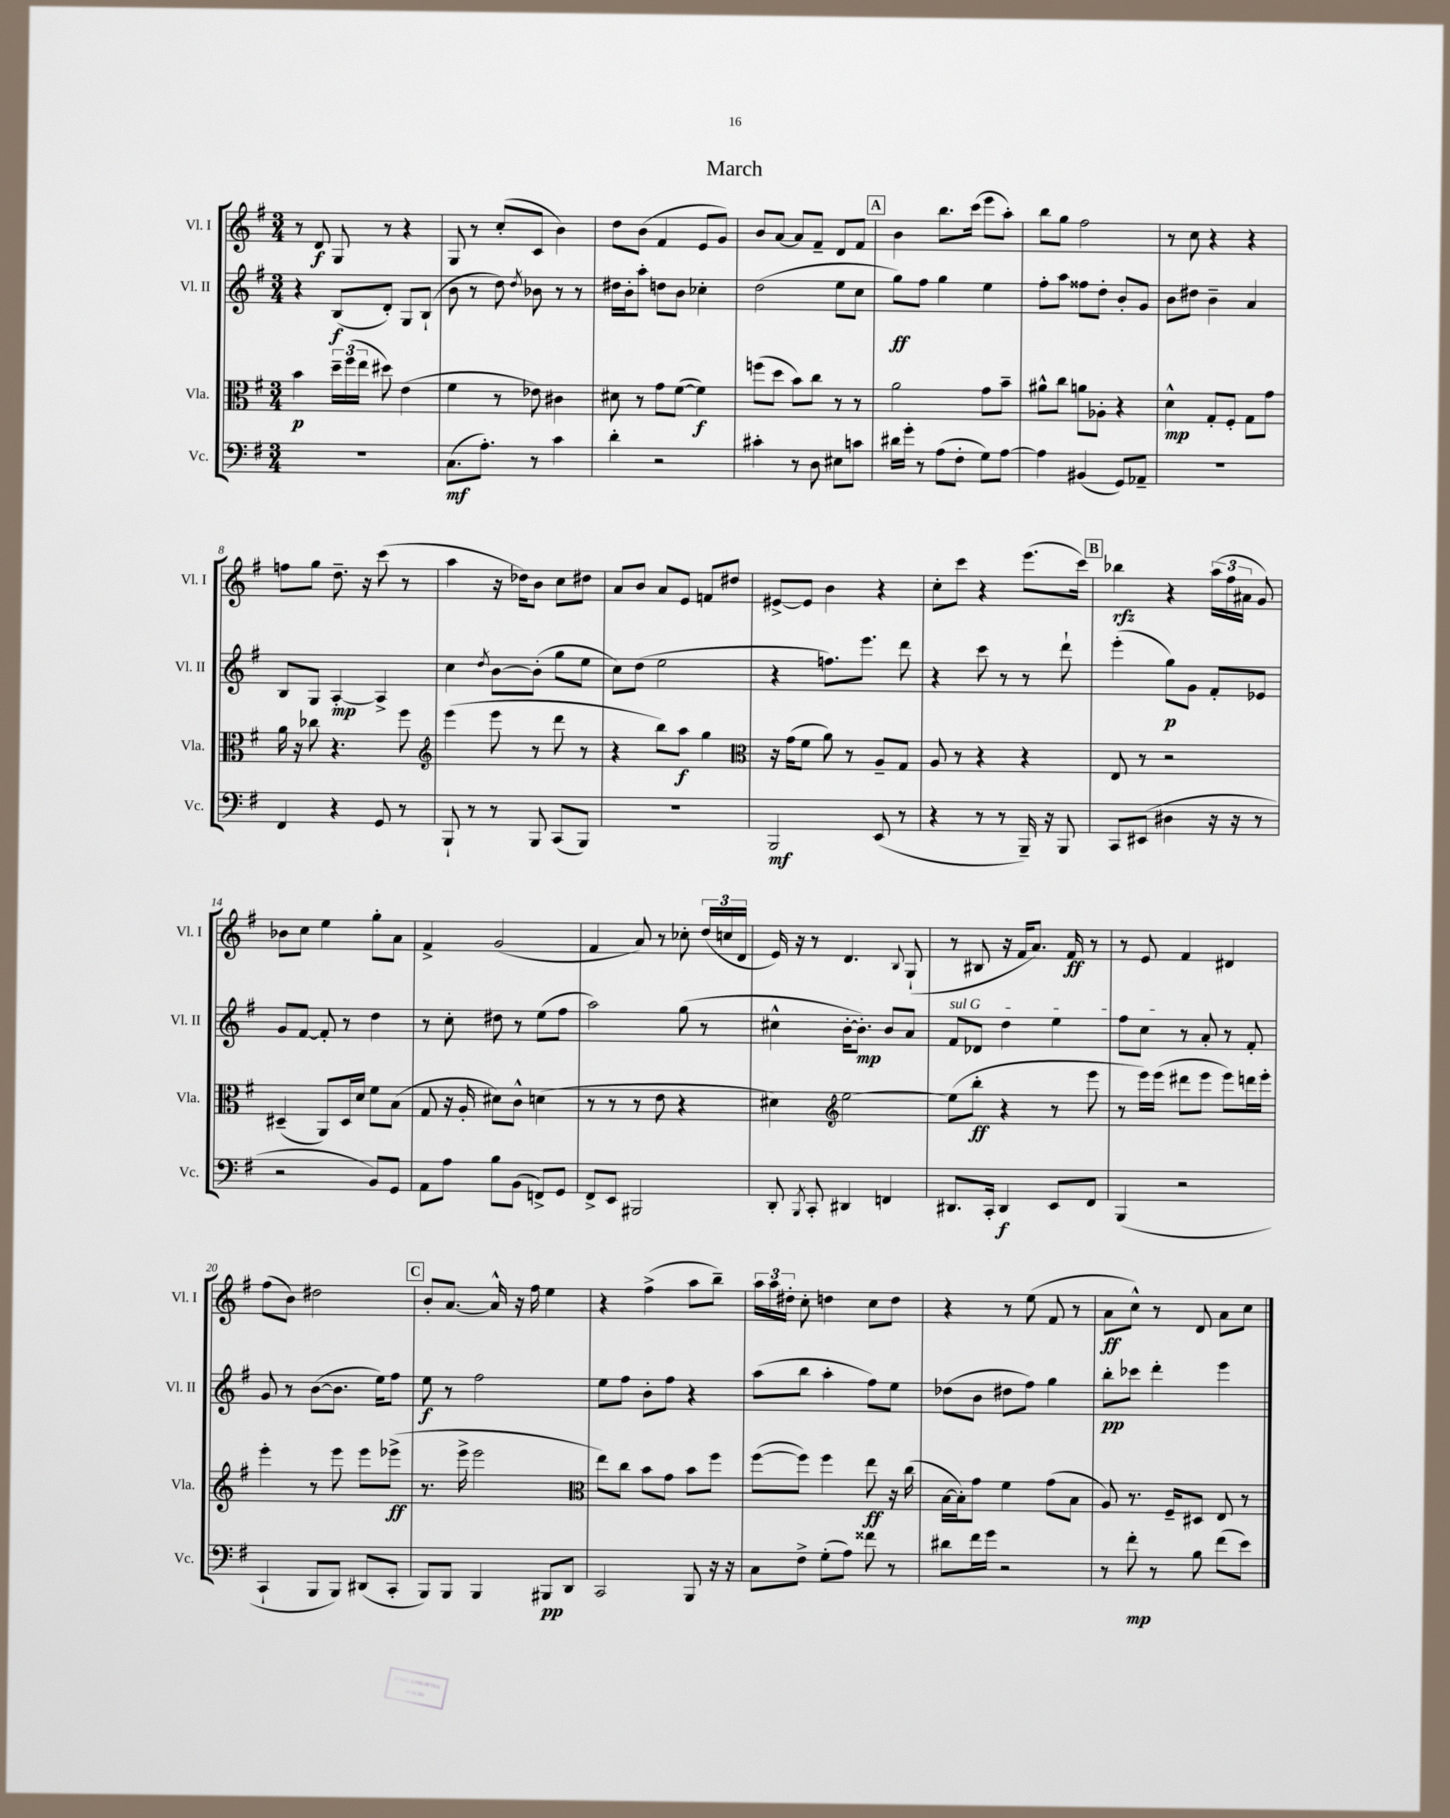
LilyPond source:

\header { title = "March" }
<<
\new StaffGroup <<
\new Staff = "s0" \with { instrumentName = "Vl. I" shortInstrumentName = "Vl. I" } {
    \clef treble \key g \major \numericTimeSignature \time 3/4
    \autoBeamOff r8 d'8\f g8 r8 r4 |
    g8 r8 c''8[-.( c'8] b'4) |
    d''8[ b'8]( fis'4 e'8[ g'8]) |
    b'8[ a'8]~ a'8[ fis'8]-- d'8[ fis'8] |
    \mark \markup { \box "A" } b'4 b''8.[ c'''16]( e'''8[ a''8]-.) |
    b''8[ g''8] fis''2 |
    r8 c''8 r4 r4 |
    f''8[ g''8] d''8.-- r16 c'''8( r8 |
    a''4 r16 des''16[) b'8] c''8[ dis''8] |
    a'8[ b'8] a'8[ e'8] f'8[ dis''8] |
    eis'8[~-> eis'8] b'4 r4 |
    c''8[-. c'''8] r4 e'''8.[( c'''16]) |
    \mark \markup { \box "B" } bes''4\rfz r4 \tuplet 3/2 { a''16[( fis''16 ais'16] } g'8) |
    bes'8[ c''8] e''4 g''8[-. a'8] |
    fis'4-> g'2( |
    fis'4 a'8) r8 ces''8-. \tuplet 3/2 { d''16[( c''16 d'16] } |
    e'16) r16 r8 d'4. \appoggiatura { b8 } g8-!( |
    r8 bis8 r16 fis'16[ a'8.]) fis'16\ff r8 |
    r8 e'8 fis'4 dis'4 |
    fis''8[( b'8]) dis''2 |
    \mark \markup { \box "C" } b'8[-. a'8.]~ a'16-^ r16 fis''16 e''4 |
    r4 fis''4->( a''8[ b''8]--) |
    \tuplet 3/2 { a''16[ a''16 dis''16]-. } c''8-. d''4 c''8[ d''8] |
    r4 r8 e''8( fis'8 r8 |
    a'8[\ff c''8]-^) r8 d'8 a'8[ c''8] \bar "|." |
}
\new Staff = "s1" \with { instrumentName = "Vl. II" shortInstrumentName = "Vl. II" } {
    \clef treble \key g \major \numericTimeSignature \time 3/4
    \autoBeamOff r4 b8[\f( d'8]-.) g8[ b8]-!( |
    b'8 r8 d''8) \acciaccatura { d''8 } bes'8 r8 r8 |
    dis''16[ b'16-. a''8]-. d''8[ b'8] ces''4-. |
    d''2( e''8[ c''8] |
    \mark \markup { \box "A" } g''8[\ff) fis''8] g''4 e''4 |
    fis''8[-. a''8] fisis''8[ d''8]-. b'8[-. g'8] |
    b'8[ dis''8] b'4-- a'4 |
    b8[ g8] a4~-.\mp a4-> |
    c''4 \acciaccatura { d''8 } b'8[~ b'8]-.( g''8[ e''8] |
    c''8[) d''8]( e''2 |
    r4 f''8.[) e'''8.] d'''8 |
    r4 c'''8 r8 r8 d'''8-! |
    \mark \markup { \box "B" } e'''4-.( g''8[\p) g'8] fis'8[-. ees'8] |
    g'8[ fis'8]~ fis'8-. r8 d''4 |
    r8 c''8-. dis''8 r8 e''8[( fis''8] |
    a''2) g''8( r8 |
    cis''4-^ b'16[~-. b'8.]-.\mp) b'8[ a'8] |
    \once \override TextSpanner.bound-details.left.text = \markup { \italic "sul G" } fis'8[\startTextSpan des'8] d''4 e''4 |
    fis''8[ c''8]\stopTextSpan r8 a'8-. r8 fis'8-. |
    g'8 r8 b'8[~( b'8.] e''16[) fis''8] |
    \mark \markup { \box "C" } e''8\f r8 fis''2 |
    e''8[ fis''8] b'8[-. fis''8] r4 |
    a''8[( b''8] a''4-. fis''8[) e''8] |
    des''8[( b'8] dis''8[ fis''8]) g''4 |
    b''8[-.\pp ces'''8] d'''4-. e'''4 \bar "|." |
}
\new Staff = "s2" \with { instrumentName = "Vla." shortInstrumentName = "Vla." } {
    \clef alto \key g \major \numericTimeSignature \time 3/4
    \autoBeamOff b'4\p \tuplet 3/2 { d''16[-- fis''16( e''16] } dis''8) e'4( |
    fis'4 r8 ees'8) cis'4 |
    dis'8 r8 g'8[ fis'8]~( fis'4\f) |
    f''8[( d''8] b'8[) c''8] r8 r8 |
    \mark \markup { \box "A" } a'2 g'8[ b'8]-- |
    ais'8[-^ c''8] a'8[ aes8]-. r4 |
    d'4-^\mp g8[-. fis8]-. g8[ g'8] |
    a'16 r16 ces''8 r4. fis''8 |
    \clef treble e'''4( e'''8 r8 d'''8 r8 |
    r4 b''8[) a''8]\f g''4 |
    \clef alto r16 g'16[( fis'8] a'8) r8 a8[-- g8] |
    a8 r8 r4 r4 |
    \mark \markup { \box "B" } e8 r8 r2 |
    dis4--( a,8[) dis16 d'16] fis'8[ b8]( |
    g8 r16 a16-. dis'8[) c'8]-^ d'4( |
    r8 r8 r8 e'8 r4 |
    dis'4) \clef treble e''2~ |
    e''8[( b''8]-.\ff r4 r8 e'''8 |
    r8 e'''16[) e'''16]( dis'''8[ e'''8] e'''8[) d'''16 e'''16]-. |
    e'''4-. r8 e'''8 e'''8[ ees'''8]->\ff( |
    \mark \markup { \box "C" } r8. e'''16-> e'''2 |
    \clef alto e''8[) c''8] b'8[ g'8] b'8[ fis''8] |
    fis''8[~( fis''8]) fis''4 e''8\ff r16 c''16( |
    b16[~ b16-.) g'8] fis'4 g'8[( b8] |
    a8) r8. fis16[-- dis8] e8 r8 \bar "|." |
}
\new Staff = "s3" \with { instrumentName = "Vc." shortInstrumentName = "Vc." } {
    \clef bass \key g \major \numericTimeSignature \time 3/4
    \autoBeamOff R2. |
    c8.[\mf( a8.]-.) r8 c'4 |
    d'4-. r2 |
    cis'4-. r8 d8 eis8[ c'8] |
    \mark \markup { \box "A" } dis'16[ g'16]-. r8 a8[( fis8]-. g8[) a8]~ |
    a4 bis,4( g,8[) aes,8]-- |
    R2. |
    fis,4 r4 g,8 r8 |
    b,,8-! r8 r8 b,,8 c,8[( b,,8]) |
    R2. |
    b,,2\mf e,8( r8 |
    r4 r8 r8 b,,16--) r16 b,,8 |
    \mark \markup { \box "B" } c,8[ eis,8]( dis4 r16 r16 r8 |
    r2 b,8[) g,8] |
    a,8[ a8] b8[ b,8]( f,8[->) g,8] |
    fis,8[-> e,8] bis,,2 |
    d,8-. \acciaccatura { b,,8 } c,8-. dis,4 f,4 |
    dis,8.[ c,16]-. dis,4\f e,8[ fis,8] |
    b,,4( r2 |
    c,4-! b,,8[ b,,8]) dis,8[( c,8]-. |
    \mark \markup { \box "C" } b,,8[) b,,8] b,,4 bis,,8[\pp d,8] |
    c,2 b,,8 r16 r16 |
    c8[ fis8]-> g8[-.( a8]) fisis'8 r8 |
    dis'8[ fis'16 g'16] r2 |
    r8 fis'8-.\mp r8 b8 fis'8[( e'8]) \bar "|." |
}
>>
>>
